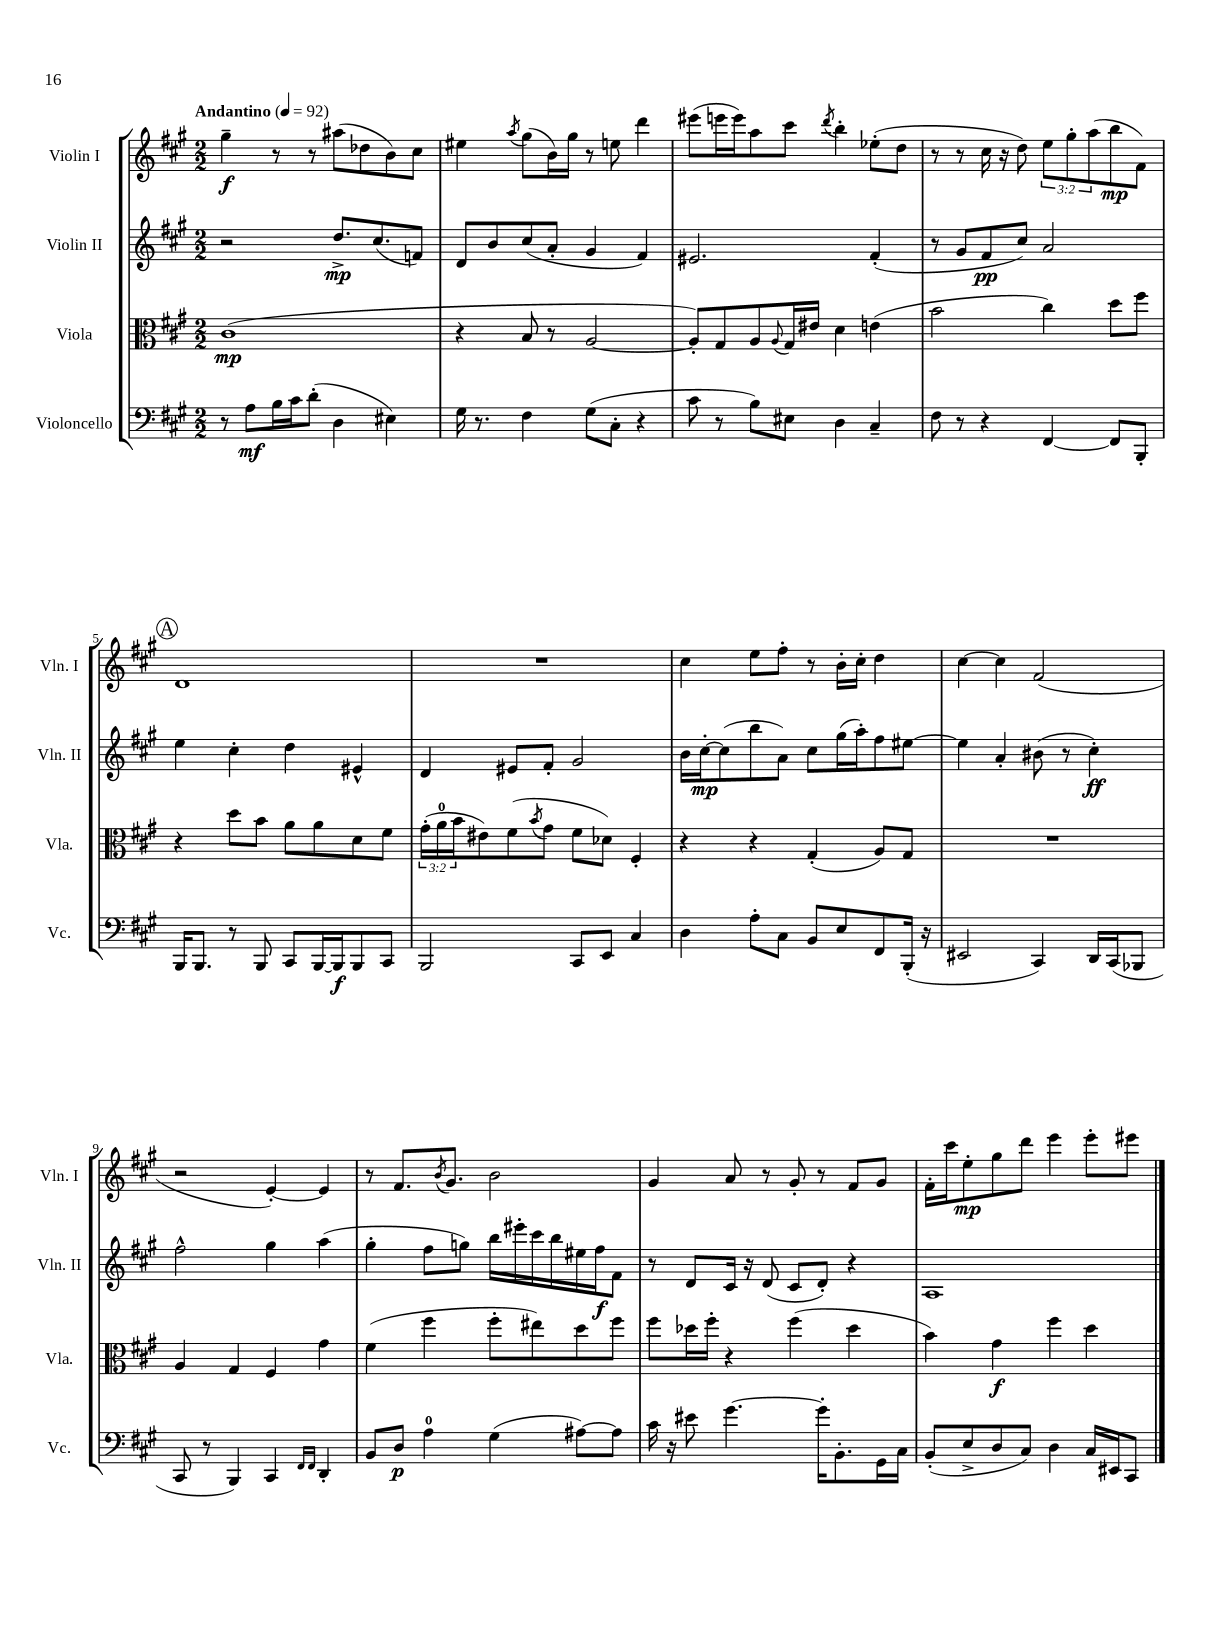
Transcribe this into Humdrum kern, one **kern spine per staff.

**kern	**kern	**kern	**kern
*staff4	*staff3	*staff2	*staff1
*clefF4	*clefC3	*clefG2	*clefG2
*k[f#c#g#]	*k[f#c#g#]	*k[f#c#g#]	*k[f#c#g#]
*M2/2	*M2/2	*M2/2	*M2/2
*MM92	*MM92	*MM92	*MM92
8r	(1c#	2r	4gg#~\
8A\L	.	.	.
16B\L	.	.	8r
16c#\J	.	.	.
(8d'\J	.	.	8r
4D\	.	8.dd^/L	(8aa#\L
.	.	.	8dd-\
.	.	(8.cc#/	.
4E#\)	.	.	8b\)
.	.	8f/J)	8cc#\J
=	=	=	=
16G#\	4r	8d/L	4ee#\
8.r	.	.	.
.	.	8b/	.
.	.	.	8qaa/
4F#\	8B/	(8cc#/	(8gg#\L
.	8r	8a'/J	16b\L)
.	.	.	16gg#\JJ
(8G#\L	[2A/	4g#/	8r
8C#'\J	.	.	8ee\
4r	.	4f#/)	4ddd\
=	=	=	=
8c#\	8A'/]L)	2.e#/	(8eee#\L
8r	8G#/	.	16eee\L
.	.	.	16eee\J)
8B\L)	8A/	.	8aa\
.	8qqA/	.	.
8E#\J	16G#/L	.	8ccc#\J
.	16e#/JJ	.	.
.	.	.	8qddd/
4D\	4d\	.	4bb'\
4C#~/	(4e\	(4f#'/	(8ee-'\L
.	.	.	8dd\J
=	=	=	=
8F#\	2b\	8r	8r
8r	.	8g#/L	8r
4r	.	8f#/	16cc#\
.	.	.	16r
.	.	8cc#/J)	8dd\)
[4FF#/	4cc#\)	2a/	12ee\L
.	.	.	12gg#'\
.	.	.	(12aa\
8FF#/]L	8dd\L	.	8bb\
8BBB'/J	8ff#\J	.	8f#\J)
=	=	=	=
16BBB/LK	4r	4ee\	1d
8.BBB/J	.	.	.
8r	8dd\L	4cc#'\	.
8BBB/	8b\J	.	.
8CC#/L	8a\L	4dd\	.
[16BBB/L	8a\	.	.
16BBB/]J	.	.	.
8BBB/	8d\	4e#^^/	.
8CC#/J	8f#\J	.	.
=	=	=	=
2BBB/	(24g#'\LL	4d/	1r
.	24a\	.	.
.	24b\J	.	.
.	8e#\)	.	.
.	(8f#\	8e#/L	.
.	8qb/	.	.
.	8g#\J	8f#'/J	.
8CC#/L	8f#\L	2g#/	.
8EE/J	8d-\J)	.	.
4C#/	4F#'/	.	.
=	=	=	=
4D\	4r	16b\LL	4cc#\
.	.	[16cc#'\J	.
.	.	(8cc#\]	.
8A'\L	4r	8bb\	8ee\L
8C#\J	.	8a\J)	8ff#'\J
8BB/L	(4G#'/	8cc#\L	8r
8E/	.	(16gg#\L	16b'\LL
.	.	16aa'\J)	16cc#'\JJ
8FF#/	8A/L)	8ff#\	4dd\
(16BBB'/Jk	8G#/J	[8ee#\J	.
16r	.	.	.
=	=	=	=
2EE#/	1r	4ee#\]	[4cc#\
.	.	4a'/	4cc#\]
4CC#/)	.	(8b#\	(2f#/
.	.	8r	.
16DD/LL	.	4cc#'\)	.
(16CC#/J	.	.	.
8BBB-/J	.	.	.
=	=	=	=
8CC#/	4A/	2ff#^^\	2r
8r	.	.	.
4BBB/)	4G#/	.	.
4CC#/	4F#/	4gg#\	[4e'/)
16qqFF#/LL	.	.	.
16qqFF#/JJ	.	.	.
4DD'/	4g#\	(4aa\	4e/]
=	=	=	=
8BB/L	(4f#\	4gg#'\	8r
8D/J	.	.	8.f#/L
4A\	4ff#\	8ff#\L	.
.	.	.	8qb/
.	.	.	8.g#/J
.	.	8gg\J)	.
(4G#\	8ff#'\L	16bb\LL	2b\
.	.	16eee#'\	.
.	8ee#\)	16ccc#\	.
.	.	16bb\	.
[8A#\L)	8dd\	16ee#\	.
.	.	16ff#\J	.
8A#\]J	8ff#\J	8f#\J	.
=	=	=	=
16c#\	8ff#\L	8r	4g#/
16r	.	.	.
8e#\	16dd-\L	8d/L	.
.	16ff#'\JJ	.	.
[4.g#\	4r	16c#/Jk	8a/
.	.	16r	.
.	.	(8d/	8r
.	(4ff#\	8c#/L	8g#'/
16g#'\]LK	.	8d'/J)	8r
8.BB'\	.	.	.
.	4dd-\	4r	8f#/L
16GG#\L	.	.	8g#/J
16C#\JJ	.	.	.
=	=	=	=
(8BB'/L	4b\)	1A	16f#'\LL
.	.	.	16ccc#\J
8E^/	.	.	8ee'\
8D/	4g#\	.	8gg#\
8C#/J)	.	.	8ddd\J
4D\	4ff#\	.	4eee\
16C#/LL	4dd\	.	8eee'\L
16EE#/J	.	.	.
8CC#/J	.	.	8eee#\J
==	==	==	==
*-	*-	*-	*-
